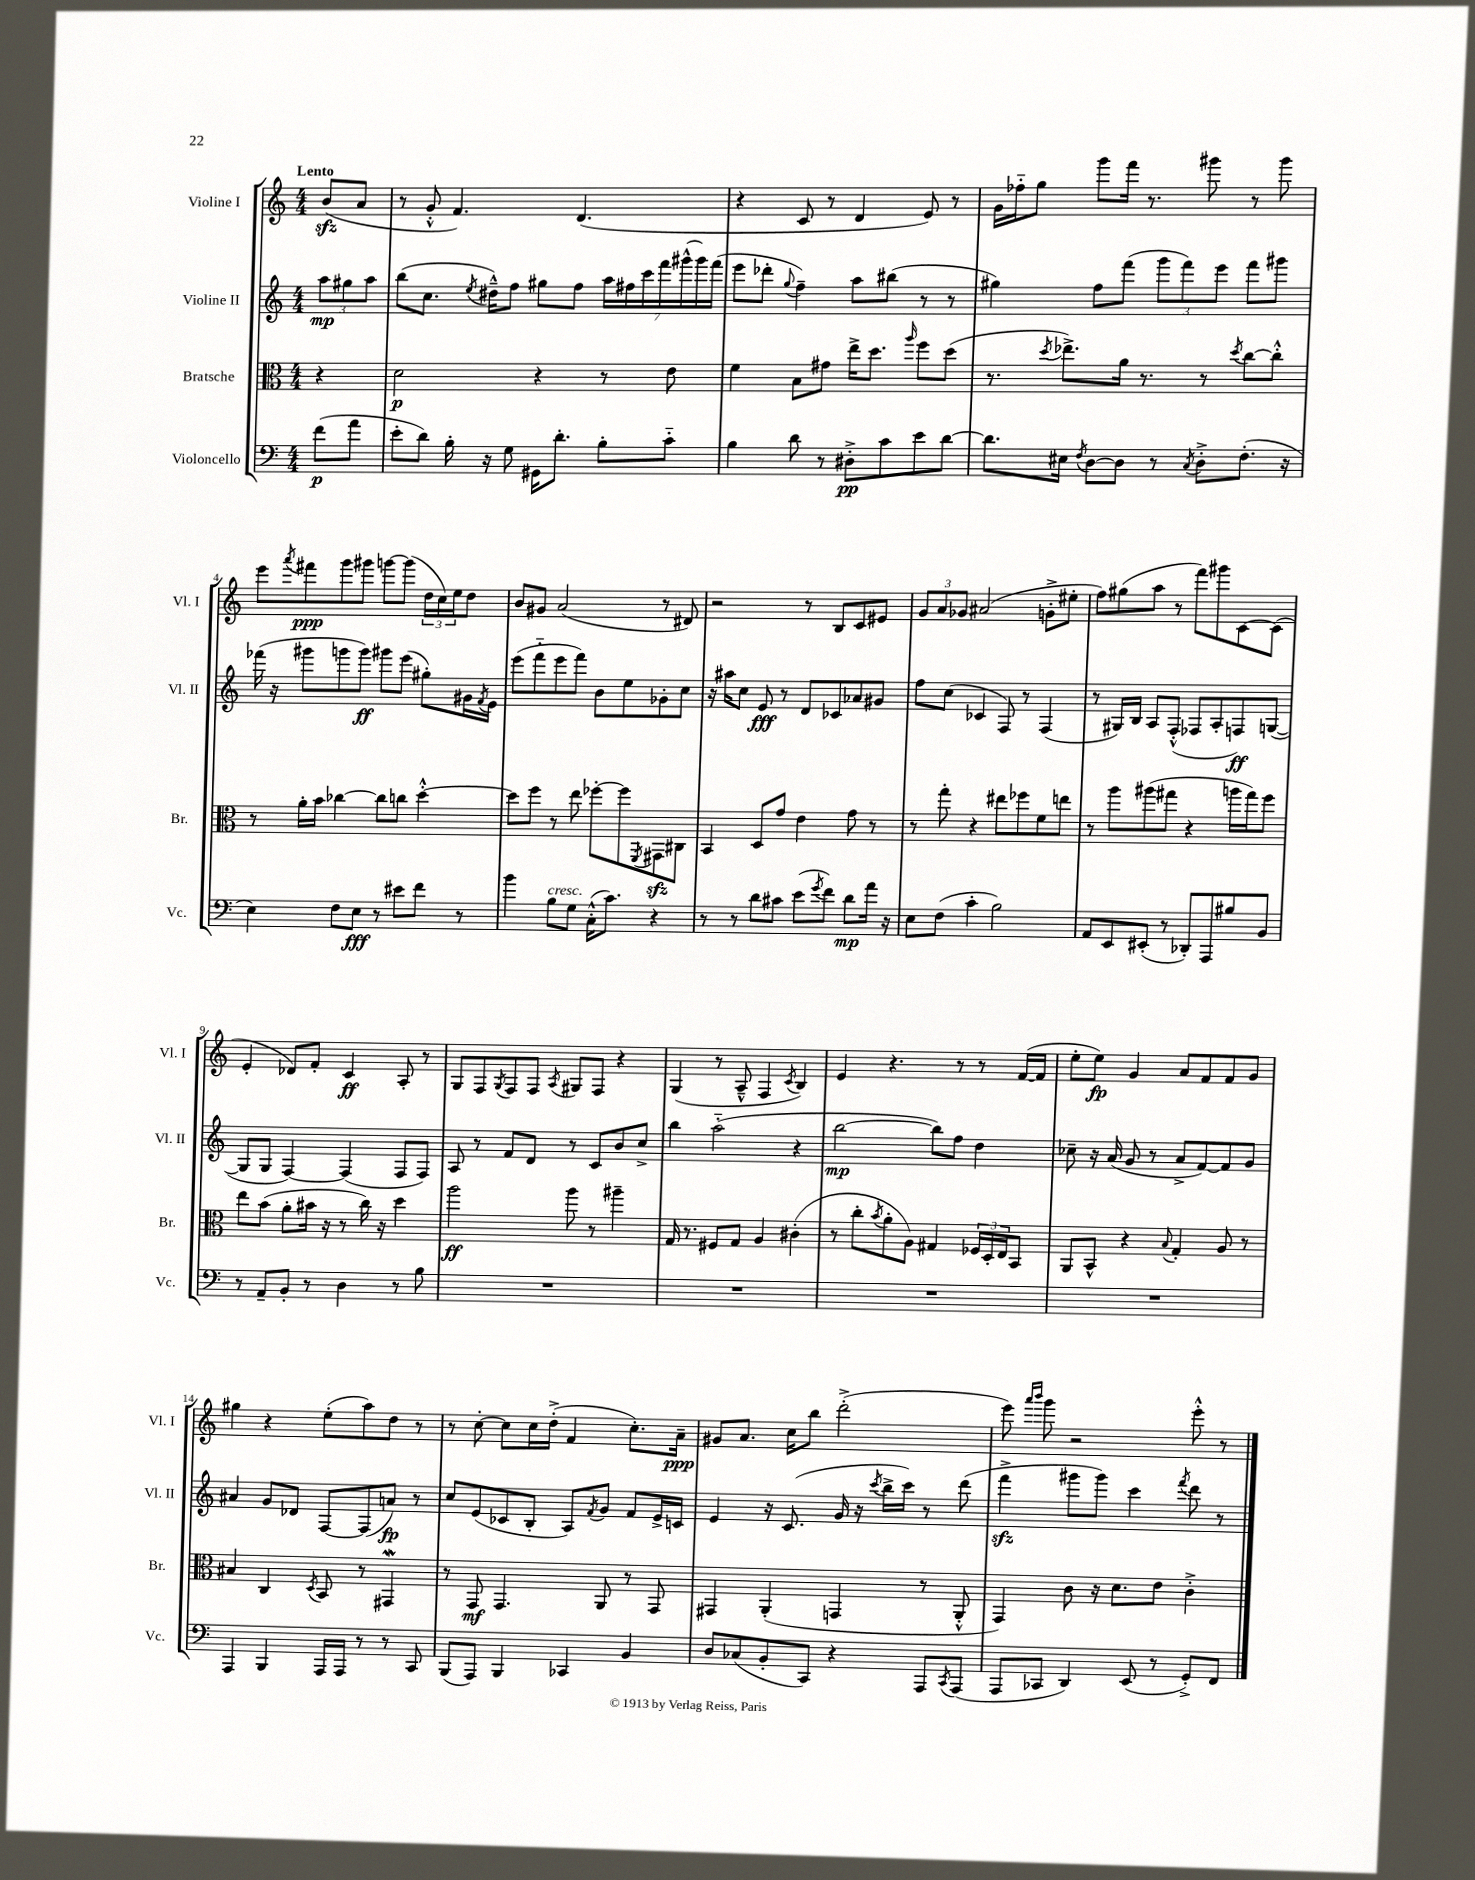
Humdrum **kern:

**kern	**kern	**kern	**kern
*staff4	*staff3	*staff2	*staff1
*clefF4	*clefC3	*clefG2	*clefG2
*k[]	*k[]	*k[]	*k[]
*M4/4	*M4/4	*M4/4	*M4/4
(8f\L	4r	12aa\L	(8b/L
.	.	12gg#\	.
8a\J	.	.	8a/J
.	.	12aa\J	.
=	=	=	=
8e'\L	2d\	(8bb\L	8r
8d\J)	.	8.cc\J	8g'^^/
16B'\	.	.	4.f/)
.	.	8qee/	.
16r	.	16dd#~^^\LK)	.
8G\	.	8ff\J	.
16GG#\LK	4r	8gg#\L	.
8.d'\J	.	.	.
.	.	8ff\J	(4.d/
8B'\L	8r	28aa\LL	.
.	.	28ff#\	.
.	.	28ccc\	.
.	.	28fff\	.
8c'~\J	8e\	.	.
.	.	(28ggg#^^\	.
.	.	28ggg#\)	.
.	.	(28fff\JJ	.
=	=	=	=
4B\	4f\	8eee\L	4r
.	.	8ddd-'\J	.
.	.	8qqgg/	.
8d\	8B\L	4ff~\)	8c/
8r	8g#\J	.	8r
8D#'^\L	16ee^\LK	8aa\L	4d/
.	8.dd\J	.	.
8c\	.	(8bb#\J	.
.	16qqaa/	.	.
8e\	8ff\L	8r	8e/)
[8d\J	(8dd\J	8r	8r
=	=	=	=
8.d\]L	8.r	4gg#\)	16g\LL
.	.	.	16ff-'~\J
.	.	.	8gg\J
.	8qdd/	.	.
16E#\Jk	8.ee-^\L)	.	.
8qF/	.	.	.
[8D\L	.	8ff\L	8ggg\L
8D\]J	16a\Jk	(8fff\J	16fff\Jk
.	8.r	.	8.r
8r	.	12ggg\L	.
.	.	12fff\)	.
8qC/	.	.	.
8D'^\L	8r	.	8ggg#\
.	.	12eee\J	.
.	8qdd/	.	.
(8.F'\J	[8cc\L	8fff\L	8r
.	8cc'^^\]J	8ggg#\J	8ggg#\
16r	.	.	.
=	=	=	=
4E\)	8r	(16fff-\	8eee\L
.	.	16r	.
.	.	.	8qaaa/
.	16a'\LL	8ggg#\L	8fff#\
.	16b\JJ	.	.
8F\L	[4cc-\	8ggg\	8ggg\
8E\J	.	8ggg\J)	8ggg#\J
8r	8cc-\]L	8ggg#\L	[8ggg\L
8e#\L	8cc\J	(8eee\J	(8ggg\]J
8f\J	[4dd'^^\	8gg#'\L)	24dd\LL
.	.	.	24cc\)
.	.	.	24ee\J
8r	.	16g#\L	8dd\J
.	.	8qf/	.
.	.	16e\JJ	.
=	=	=	=
4b\	8dd\]L	(8eee\L	8b/L
.	8ff\J	8fff'~\	8g#/J
8B\L	8r	8eee\	(2a/
8G\J	8ee\	8fff\J)	.
(16C'^^\LK	[8ff-'\L	8b\L	.
8.c\J)	.	.	.
.	8ff-\]	8ee\	.
.	8qFF/	.	.
4r	8GG#\	8g-'\	8r
.	8C#\J	8cc\J	8d#/)
=	=	=	=
8r	4BB/	16r	2r
.	.	16aa#\LK	.
8r	.	8cc\J	.
8d\L	8D/L	8e/	.
8c#\J	8g/J	8r	.
(8e\L	4e\	8d/L	8r
8qg/	.	.	.
8f\J)	.	8c-/	8B/L
8d\L	8g\	8a-/	8c/
16a\Jk	8r	8g#/J	8e#/J
16r	.	.	.
=	=	=	=
8E\L	8r	8ff\L	12g/L
.	.	.	12a/
(8F\J	8gg'\	(8cc\J	.
.	.	.	12g-/J
4c'\	4r	4c-/	(2a#/
2B\)	8ee#\L	8F/)	.
.	8ff-\	8r	.
.	8f\	(4F/	8g'^\L
.	8ee\J	.	8ee#'\J
=	=	=	=
8AA/L	8r	8r	8ff\L)
8EE/	8aa\L	16G#/LL)	(8gg#\
.	.	16B/JJ	.
(8EE#'/J	(8aa#\	8A/L	8aa\J
8r	8gg#\J	(8F'^^/J	8r
8DD-'/L)	4r	8F-/L	8fff\L)
8AAA/	.	8A'/	8ggg#\
8B#/	16aa\LL	8F/)	[8c\
.	16gg#\J)	.	.
8BB/J	8ff\J	([8G/J	(8c\]J
=	=	=	=
8r	8ee\L	8G/]L	4e'/
8AA~/L	(8b\J	8G/J	.
8BB'/J	8a'\L	[4F/)	8d-/L)
8r	16b#\Jk	.	8f'/J
.	16r	.	.
4D\	8r	(4F/]	4c/
.	16cc\)	.	.
.	16r	.	.
8r	4dd\	8F/L	8A'/
8B\	.	8F/J)	8r
=	=	=	=
1r	2aa\	8A/	8G/L
.	.	8r	8F/
.	.	.	8qG/
.	.	8f/L	8F/
.	.	8d/J	8F/J
.	.	.	8qA/
.	8aa\	8r	8G#/L
.	8r	8c/L	8F/J
.	4aa#~\	8b/	4r
.	.	8cc^/J	.
=	=	=	=
1r	16G/	4bb\	(4G/
.	8.r	.	.
.	8F#/L	(2aa'~\	8r
.	8G/J	.	8A~^^/
.	4A/	.	4F/
.	.	.	8qc/
.	(4c#'\	4r	4B/)
=	=	=	=
1r	8r	[2bb\	4e/
.	8cc'\L	.	.
.	8qb/	.	.
.	8a'\	.	4.r
.	8A\J)	.	.
.	4G#/	8bb\]L)	.
.	.	8ff\J	8r
.	24F-/LL	4dd\	8r
.	24D'/	.	.
.	24E/J	.	.
.	8BB/J	.	([16f/LL
.	.	.	16f/]JJ
=	=	=	=
1r	8AA/L	8cc-~\	8ee'\L
.	8BB^^/J	16r	8ee\J)
.	.	(16a/	.
.	4r	8g/	4g/
.	.	8r	.
.	8qqB/	.	.
.	4G'/	8a^/L	8a/L
.	.	[8f/)	8f/
.	8A/	8f/]	8f/
.	8r	8g/J	8g/J
=	=	=	=
4AAA/	4B#/	4a#/	4gg#\
4BBB/	4C/	8g/L	4r
.	.	8d-/J	.
.	8qD/	.	.
16AAA/LL	8BB/	[8F/L	(8ee'\L
16AAA/JJ	.	.	.
8r	8r	(8F/]	8aa\)
8r	4GG#/	8a/J)	8dd\J
8CC/	.	8r	8r
=	=	=	=
(8BBB/L	8r	8cc/L	8r
8AAA/J)	8GG/	(8e/	[8cc'\
4BBB/	4.GG/	8c-/	8cc\]L
.	.	8B'/J	16cc\L
.	.	.	(16dd'^\JJ
4CC-/	.	8A/L)	4f/
.	.	8qf/	.
.	8AA/	8g/J	.
4BB/	8r	8f/L	8.cc'\L)
.	8GG/	16e^/L	.
.	.	16c/JJ	16a~\Jk
=	=	=	=
8D/L	4GG#/	4e/	8g#/L
(8C-/	.	.	8.a/J
8BB'/	(4AA'/	16r	.
.	.	(8.c/	16cc\LK
8CC/J)	.	.	8bb\J
4r	4GG/	16g/	(2ddd'^\
.	.	16r	.
.	.	8qccc/	.
.	.	16bb^\LL	.
.	.	16ccc\JJ)	.
8AAA/L	8r	8r	.
8qCC/	.	.	.
(8AAA/J	8AA'^^/	(8ddd\	.
=	=	=	=
8AAA/L	4GG/)	4fff^\	8eee\)
.	.	.	16qqaaa/LL
.	.	.	16qqbbb/JJ
8CC-/J	.	.	8ggg\
4DD/)	8c\	8ggg#\L	2r
.	16r	8ggg#\J)	.
.	8.d\L	.	.
(8EE/	.	4ccc\	.
8r	8e\J	.	.
.	.	8qfff/	.
8GG'^/L)	4c'^\	8ddd\	8eee'^^\
8FF/J	.	8r	8r
==	==	==	==
*-	*-	*-	*-
